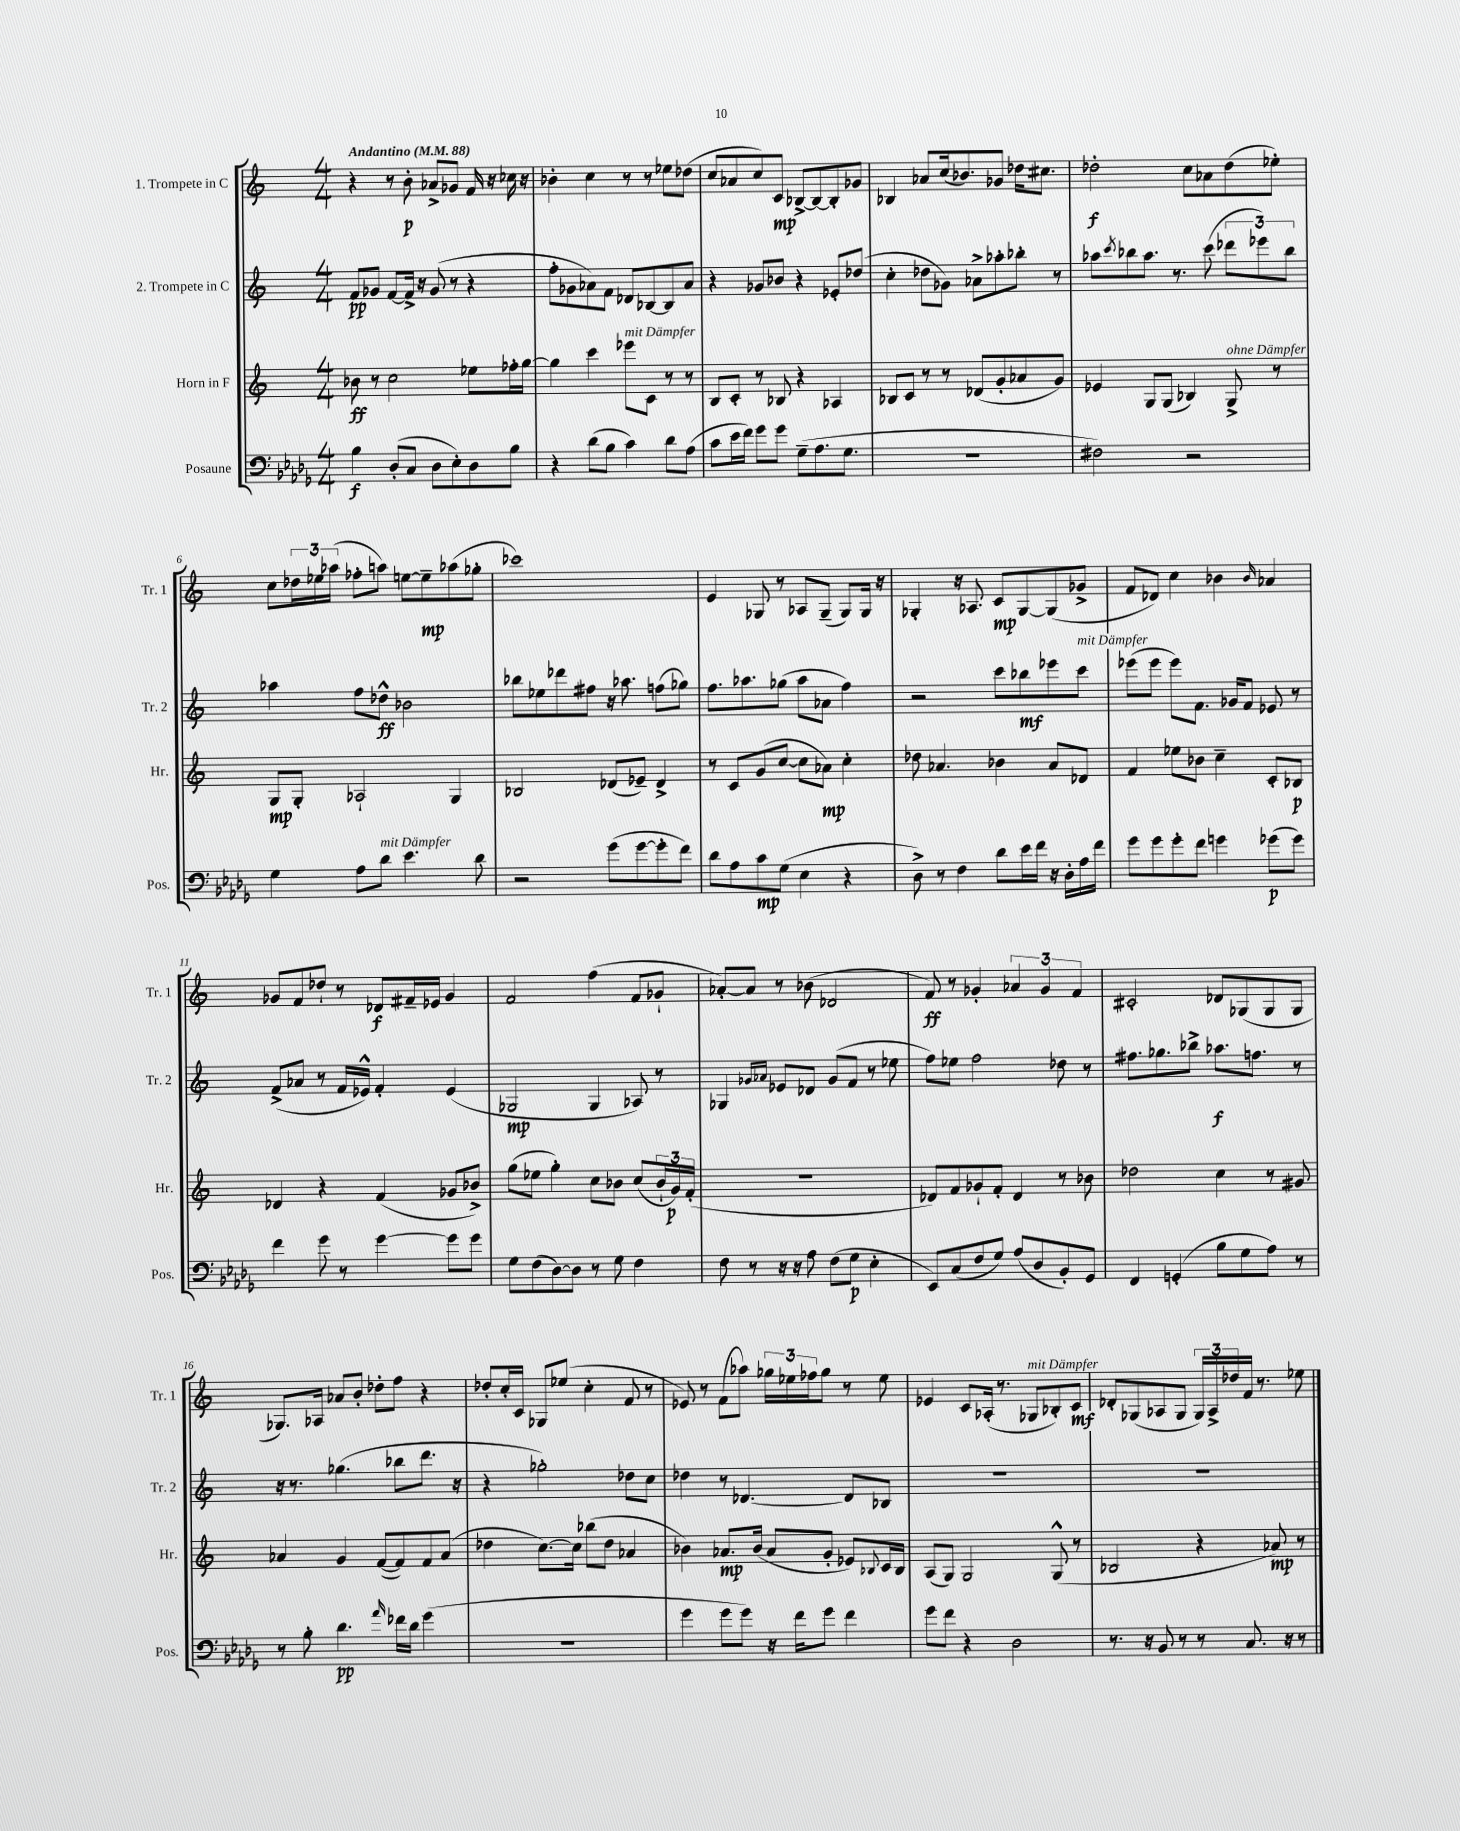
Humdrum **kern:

**kern	**dynam	**kern	**dynam	**kern	**dynam	**kern	**dynam
*part4	*part4	*part3	*part3	*part2	*part2	*part1	*part1
*staff4	*staff4	*staff3	*staff3	*staff2	*staff2	*staff1	*staff1
*I"Posaune	*	*I"Horn in F	*	*I"2. Trompete in C	*	*I"1. Trompete in C	*
*I'Pos.	*	*I'Hr.	*	*I'Tr. 2	*	*I'Tr. 1	*
*clefF4	*	*clefG2	*	*clefG2	*	*clefG2	*
*k[b-e-a-d-g-]	*	*k[]	*	*k[]	*	*k[]	*
*M4/4	*	*M4/4	*	*M4/4	*	*M4/4	*
*MM88	*	*MM88	*	*MM88	*	*MM88	*
=1	=1	=1	=1	=1	=1	=1	=1
!	!	!	!	!	!	!LO:TX:a:B:t=Andantino	!
4B-\	f	8b-X\	ff	8f/L	pp	4r	.
.	.	8r	.	8g-X/J	.	.	.
(8D-'/L	.	2cc\	.	[8f/L	.	8r	.
8C/J	.	.	.	16f^/Jk]	.	8b'\	p
.	.	.	.	16r	.	.	.
8D-\L	.	.	.	(8g-/	.	8a-X^/L	.
8E-'\)	.	.	.	8r	.	8g-X/J	.
8D-\	.	8ee-X\L	.	4r	.	16f/	.
.	.	.	.	.	.	16r	.
8B-\J	.	16ff-X'\L	.	.	.	16cc-X\	.
.	.	[16gg\JJ	.	.	.	16r	.
=2	=2	=2	=2	=2	=2	=2	=2
4r	.	4gg\]	.	8ff'\L	.	4b-X'\	.
.	.	.	.	8g-X\	.	.	.
(8d-\L	.	4ccc\	.	8a-X\)	.	4cc\	.
8B-\J	.	.	.	8f\J	.	.	.
!	!	!LO:TX:a:i:t=mit Dämpfer	!	!	!	!	!
4c\)	.	8eee-X\L	.	8d-X/L	.	8r	.
.	.	8c\J	.	[8B-X/	.	8r	.
8d-\L	.	8r	.	8B-/]	.	8ee-X\L	.
(8A-\J	.	8r	.	8a-/J	.	(8dd-X\J	.
=3	=3	=3	=3	=3	=3	=3	=3
8c\L	.	8B/L	.	4r	.	8cc/L	.
16e-\L	.	8c'/J	.	.	.	8a-X/	.
16f\JJ)	.	.	.	.	.	.	.
8g-\L	.	8r	.	8g-X/L	.	8cc/)	.
8g-\J	.	8B-X/	.	8b-X/J	.	8c/J	mp
(8G-~\L	.	4r	.	4r	.	[8B-X^/L	.
8.A-\	.	.	.	.	.	8B-/_	.
.	.	4A-X/	.	8e-X'/L	.	8B-'/]	.
8.G-\J	.	.	.	.	.	.	.
.	.	.	.	(8dd-X/J	.	8g-X/J	.
=4	=4	=4	=4	=4	=4	=4	=4
1r	.	8B-X/L	.	4cc'\	.	4B-X/	.
.	.	8c/J	.	.	.	.	.
.	.	8r	.	8dd-X\L	.	8a-X/L	.
.	.	8r	.	8g-X\J)	.	(16cc/k	.
.	.	.	.	.	.	8.b-X/)	.
.	.	(8d-X/L	.	8a-X^\L	.	.	.
.	.	8g'/	.	8aa-X'\	.	8g-X/J	.
.	.	8a-X/	.	8bb-X'\J	.	16dd-X\KL	.
.	.	.	.	.	.	8.cc#X\J	.
.	.	8g/J)	.	8r	.	.	.
=5	=5	=5	=5	=5	=5	=5	=5
2F#X\)	.	4e-X/	.	8aa-X\L	.	2dd-X'\	f
.	.	.	.	8qccc/	.	.	.
.	.	.	.	8bb-X\	.	.	.
.	.	8G/L	.	8.aa-\J	.	.	.
.	.	(8G/J	.	.	.	.	.
.	.	.	.	8.r	.	.	.
2r	.	4B-X/)	.	.	.	8cc\L	.
.	.	.	.	(8ccc\	.	8a-X\	.
!	!	!LO:TX:a:i:t=ohne Dämpfer	!	!	!	!	!
.	.	8G^/	.	12ddd-X\L	.	(8dd-\	.
.	.	.	.	12eee-X\)	.	.	.
.	.	8r	.	.	.	8ee-X'\J)	.
.	.	.	.	12bb-\J	.	.	.
!!LO:LB:g=z
=6	=6	=6	=6	=6	=6	=6	=6
4G-\	.	8G/L	mp	4aa-X\	.	8cc\L	.
.	.	8G'/J	.	.	.	24dd-X\L	.
.	.	.	.	.	.	24ee-X\	.
.	.	.	.	.	.	(24aa-X\JJ	.
8A-\L	.	2A-X`/	.	8ff\L	.	8ff-X'\L	.
!LO:TX:a:i:t=mit Dämpfer	!	!	!	!	!	!	!
8d-\J	.	.	.	8dd-X^^\J	ff	8aan\J)	.
4.e-\	.	.	.	2b-X\	.	[8een\L	.
.	.	.	.	.	.	8ee~\]	mp
.	.	4G/	.	.	.	(8aa-X\	.
8d-\	.	.	.	.	.	8gg-X'\J	.
=7	=7	=7	=7	=7	=7	=7	=7
2r	.	2B-X/	.	8bb-X\L	.	1ccc-X)	.
.	.	.	.	8ee-X\	.	.	.
.	.	.	.	8ddd-X\	.	.	.
.	.	.	.	8ff#X\J	.	.	.
(8g-\L	.	(8d-X/L	.	16r	.	.	.
.	.	.	.	8.aa-X\	.	.	.
[8g-\	.	8e-X~/J)	.	.	.	.	.
8g-'\]	.	4d-^/	.	(8ffn\L	.	.	.
8f\J)	.	.	.	8gg-X\J)	.	.	.
=8	=8	=8	=8	=8	=8	=8	=8
8d-\L	.	8r	.	8.ff\L	.	4e/	.
8A-\	.	8c/L	.	.	.	.	.
.	.	.	.	8.aa-X\	.	.	.
8c\	mp	(8g/	.	.	.	8G-X/	.
(8G-\J	.	[8cc/J	.	(8gg-X\J	.	8r	.
4E-\	.	8cc\L]	.	8aa-\L	.	8A-X/L	.
.	.	8a-X\J)	mp	8a-X\J	.	(8G-~/J	.
4r	.	4cc'\	.	4ff\)	.	8G-/L)	.
.	.	.	.	.	.	16G-/Jk	.
.	.	.	.	.	.	16r	.
=9	=9	=9	=9	=9	=9	=9	=9
8D-^\)	.	8dd-X\	.	2r	.	4G-X'/	.
8r	.	4.a-X/	.	.	.	.	.
4F\	.	.	.	.	.	16r	.
.	.	.	.	.	.	8.A-X/	.
8d-\L	.	4b-X\	.	8ccc\L	.	8c/L	mp
16e-\L	.	.	.	8bb-X\	mf	[8G-/	.
16f\JJ	.	.	.	.	.	.	.
16r	.	8a-/L	.	8eee-X\	.	(8G-/]	.
16D-'\LL	.	.	.	.	.	.	.
!	!	!	!	!LO:TX:a:i:t=mit Dämpfer	!	!	!
16A-\	.	8d-X/J	.	8ccc\J	.	8g-X^/J	.
16f\JJ	.	.	.	.	.	.	.
=10	=10	=10	=10	=10	=10	=10	=10
8g-\L	.	4f/	.	(8eee-X\L	.	8f/L	.
8g-\	.	.	.	8eee-\J	.	8d-X/J)	.
8g-'\	.	8ee-X\L	.	8eee-\L)	.	4cc\	.
8f\J	.	8b-X\J	.	8.f\J	.	.	.
4gn\	.	4cc~\	.	.	.	4b-X\	.
.	.	.	.	16g-X/KL	.	.	.
.	.	.	.	8f/J	.	.	.
.	.	.	.	.	.	16qqb-/	.
(8g-X\L	p	8c'/L	.	8e-X/	.	4a-X/	.
8g-\J)	.	8B-X/J	p	8r	.	.	.
!!LO:LB:g=z
=11	=11	=11	=11	=11	=11	=11	=11
4f\	.	4d-X/	.	(8f^/L	.	8g-X/L	.
.	.	.	.	8a-X/J	.	8f/	.
8g-\	.	4r	.	8r	.	8dd-X`/J	.
8r	.	.	.	16f/LL	.	8r	.
.	.	.	.	16e-X^^/JJ)	.	.	.
[4g-\	.	(4f/	.	4f'/	.	8d-X/L	f
.	.	.	.	.	.	16f#X~/L	.
.	.	.	.	.	.	16e-X/JJ	.
8g-\L]	.	8g-X/L	.	(4e-/	.	4g-/	.
8g-\J	.	8b-X^/J)	.	.	.	.	.
=12	=12	=12	=12	=12	=12	=12	=12
8G-\L	.	(8gg\L	.	2G-X/	mp	2f/	.
(8F\	.	8ee-X\J	.	.	.	.	.
[8D-\)	.	4gg'\)	.	.	.	.	.
8D-\J]	.	.	.	.	.	.	.
8r	.	8cc\L	.	4G-/	.	(4ff\	.
8G-\	.	8b-X\J	.	.	.	.	.
4F\	.	(8cc/L	.	8A-X/)	.	8f/L	.
.	.	24b-`/L	.	8r	.	8g-X`/J	.
.	.	24g/)	p	.	.	.	.
.	.	(24f'/JJ	.	.	.	.	.
=13	=13	=13	=13	=13	=13	=13	=13
8F\	.	1r	.	4G-X/	.	[8a-X'/L)	.
8r	.	.	.	.	.	8a-/J]	.
.	.	.	.	16qqg-X/LL	.	.	.
.	.	.	.	16qqa-X/JJ	.	.	.
16r	.	.	.	8e-X/L	.	8r	.
16r	.	.	.	.	.	.	.
8A-\	.	.	.	8d-X/J	.	(8b-X\	.
(8F\L	.	.	.	(8g-/L	.	2d-X/	.
8G-\J	p	.	.	8f/J	.	.	.
4E-'\	.	.	.	8r	.	.	.
.	.	.	.	8ee-X\	.	.	.
=14	=14	=14	=14	=14	=14	=14	=14
8EE-/L)	.	8d-X/L)	.	8ff\L)	.	8f/)	ff
(8C/	.	8f/	.	8ee-X\J	.	8r	.
8F/	.	8g-X`/	.	2ff\	.	4g-X'/	.
8G-/J)	.	8f'/J	.	.	.	.	.
(8A-/L	.	4d-/	.	.	.	6a-X/	.
8D-/	.	.	.	.	.	.	.
.	.	.	.	.	.	6g-/	.
8BB-'/)	.	8r	.	8dd-X\	.	.	.
.	.	.	.	.	.	6f/	.
8GG-/J	.	8b-X\	.	8r	.	.	.
=15	=15	=15	=15	=15	=15	=15	=15
4FF/	.	2dd-X\	.	8.ff#X\L	.	2c#X'/	.
.	.	.	.	8.gg-X\	.	.	.
(4GGn'/	.	.	.	.	.	.	.
.	.	.	.	8bb-X^\J	.	.	.
8B-\L	.	4cc\	.	8.aa-X\L	f	8d-X/L	.
8G-\	.	.	.	.	.	(8G-X/	.
.	.	.	.	8.ffn\J	.	.	.
8A-\J)	.	8r	.	.	.	8G-/	.
8r	.	8g#X/	.	8r	.	8G-/J	.
!!LO:LB:g=z
=16	=16	=16	=16	=16	=16	=16	=16
8r	.	4a-X/	.	16r	.	8.G-X/L)	.
.	.	.	.	8.r	.	.	.
8B-'\	.	.	.	.	.	.	.
.	.	.	.	.	.	16A-X/Jk	.
4.d-\	pp	4g/	.	(4.gg-X\	.	8a-X/L	.
.	.	.	.	.	.	8b'/J	.
.	.	([8f/L	.	.	.	8dd-X'\L	.
16qqa-/	.	.	.	.	.	.	.
16f-X\LL	.	8f/])	.	8bb-X\L	.	8ff\J	.
16d-\JJ	.	.	.	.	.	.	.
(4g-\	.	8f/	.	8.ddd\J	.	4r	.
.	.	(8a-/J	.	.	.	.	.
.	.	.	.	16r	.	.	.
=17	=17	=17	=17	=17	=17	=17	=17
1r	.	4dd-X\	.	4r	.	8dd-X'/L	.
.	.	.	.	.	.	16cc'/L	.
.	.	.	.	.	.	16c/JJ	.
.	.	[8.cc\L)	.	2gg-X'\)	.	8G-X/L	.
.	.	.	.	.	.	(8ee-X/J	.
.	.	16cc\Jk]	.	.	.	.	.
.	.	(8bb-X\L	.	.	.	4cc'\	.
.	.	8dd-\J	.	.	.	.	.
.	.	4a-X/	.	8dd-X\L	.	8f/	.
.	.	.	.	8cc\J	.	8r	.
=18	=18	=18	=18	=18	=18	=18	=18
4g-\	.	4b-X\)	.	4dd-X\	.	8e-X/)	.
.	.	.	.	.	.	8r	.
8g-\L	.	8.a-X/L	mp	8r	.	(8f\L	.
8g-\J)	.	.	.	[4.d-X/	.	8aa-X\J)	.
.	.	(16b-/Jk	.	.	.	.	.
16r	.	8a-/L	.	.	.	24gg-X\LL	.
.	.	.	.	.	.	24ee-X\	.
16f\KL	.	.	.	.	.	.	.
.	.	.	.	.	.	24ff-X\J	.
8g-\J	.	8g'/J	.	.	.	8gg-\J	.
4f\	.	8e-X/L)	.	8d-/L]	.	8r	.
.	.	8qqB-X/	.	.	.	.	.
.	.	16c/L	.	8B-X/J	.	8ee-\	.
.	.	16B-/JJ	.	.	.	.	.
=19	=19	=19	=19	=19	=19	=19	=19
8g-\L	.	(8A/L	.	1r	.	4e-X/	.
8f\J	.	8G/J)	.	.	.	.	.
4r	.	2G/	.	.	.	8c/L	.
.	.	.	.	.	.	(16A-X'/Jk	.
.	.	.	.	.	.	8.r	.
2D-\	.	.	.	.	.	.	.
!	!	!	!	!	!	!LO:TX:a:i:t=mit Dämpfer	!
.	.	.	.	.	.	8G-X/L	.
.	.	(8G^^/	.	.	.	8B-X'/)	.
.	.	8r	.	.	.	8c/J	mf
=20	=20	=20	=20	=20	=20	=20	=20
8.r	.	2B-X/	.	1r	.	8d-X'/L	.
.	.	.	.	.	.	(8G-X/	.
16r	.	.	.	.	.	.	.
8BB-/	.	.	.	.	.	8A-X/	.
8r	.	.	.	.	.	8G-/J	.
8r	.	4r	.	.	.	24G-/LL)	.
.	.	.	.	.	.	24A-^/	.
.	.	.	.	.	.	24dd-X/	.
8.C/	.	.	.	.	.	16f/JJ	.
.	.	.	.	.	.	8.r	.
.	.	8a-X/)	mp	.	.	.	.
16r	.	.	.	.	.	.	.
8r	.	8r	.	.	.	8ee-X\	.
==	==	==	==	==	==	==	==
*-	*-	*-	*-	*-	*-	*-	*-
